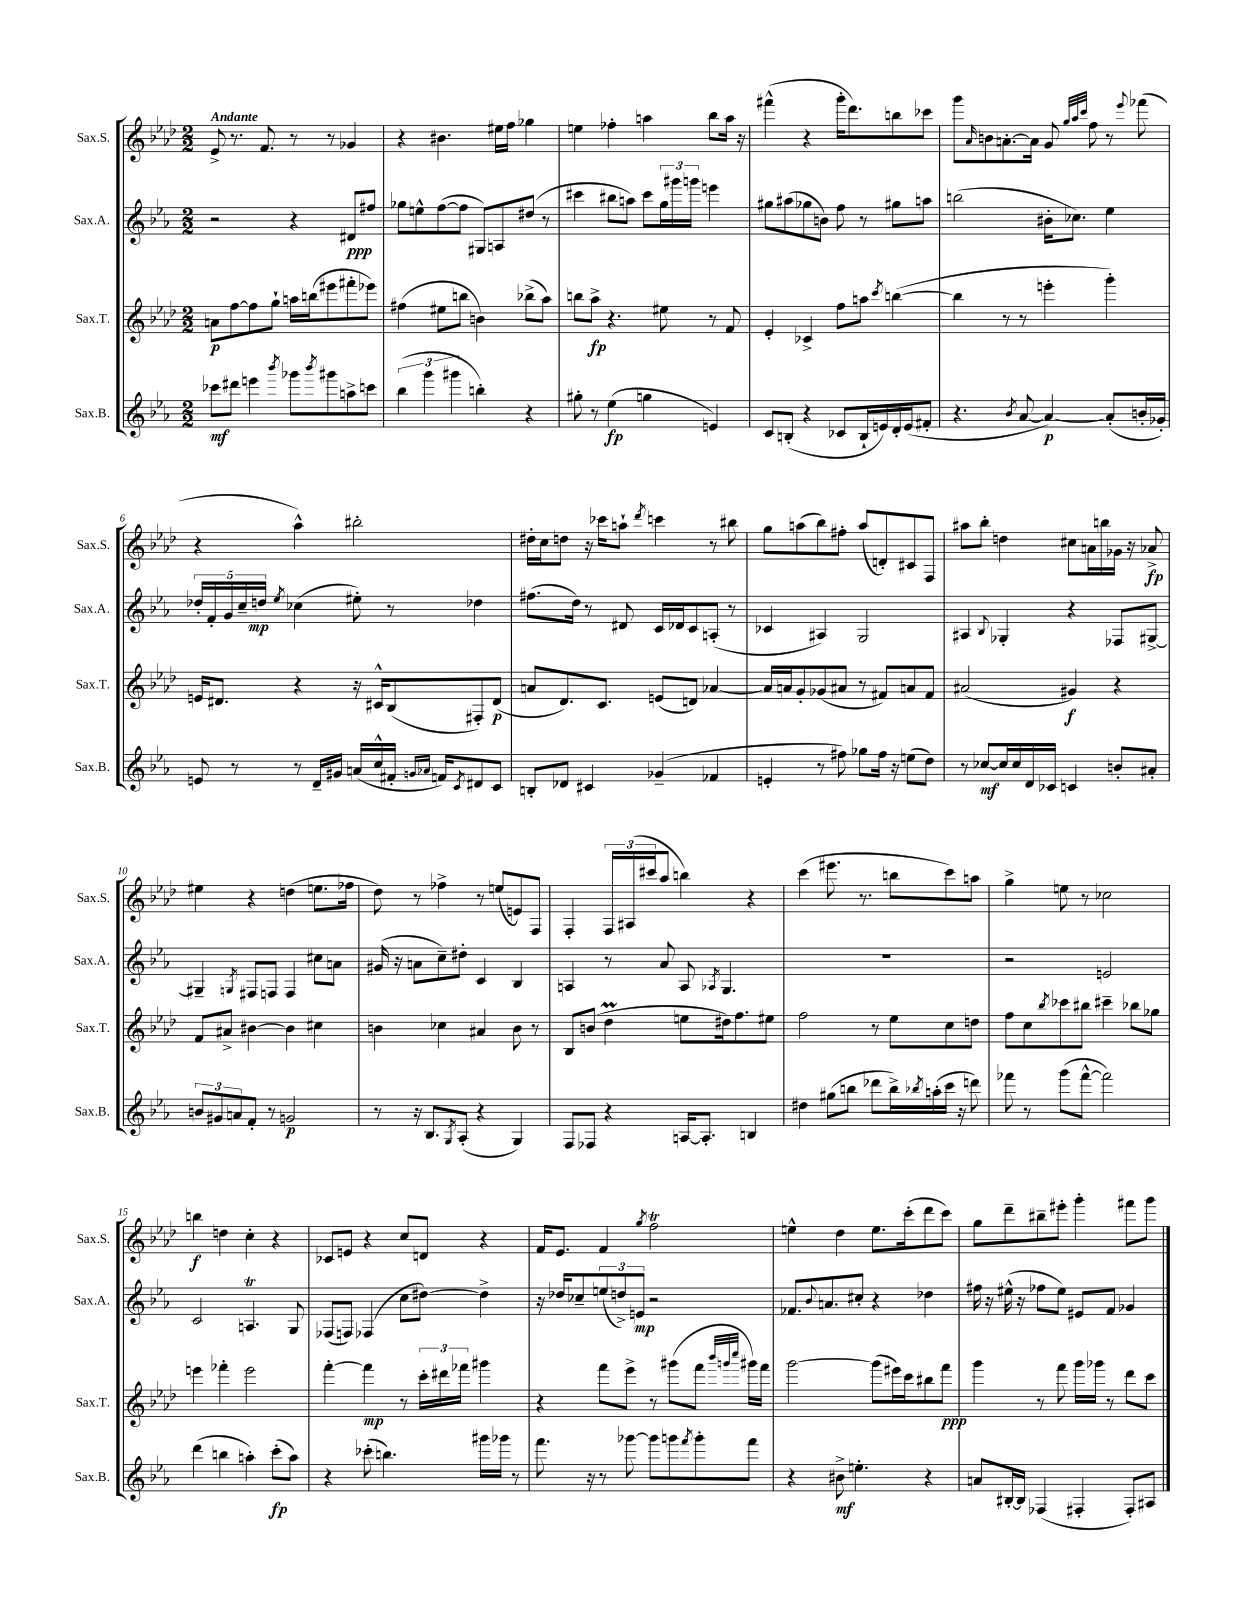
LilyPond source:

<<
\new StaffGroup <<
\new Staff = "s0" \with { instrumentName = "Sax.S." shortInstrumentName = "Sax.S." } {
    \clef treble \key aes \major \numericTimeSignature \time 2/2 \tempo "Andante"
    ees'8-> r8. f'8. r8 r8 ges'4 |
    r4 bis'4. eis''16 f''16 ges''4 |
    e''4 fes''4-. a''4 bes''8 a''16 r16 |
    fis'''4-^( r4 g'''16-. des'''8.) b''8 ces'''8 |
    g'''8 \grace { aes'16 } b'8 a'8.~-. a'16 g'8 \grace { g''32 aes''32 c'''32 } f''8 r8 \appoggiatura { ees'''8 } fes'''8( |
    r4 aes''4-^) bis''2-. |
    dis''16-. c''16 d''8 r16 ces'''16 a''8-! \acciaccatura { des'''8 } c'''4 r8 bis''8 |
    g''8 a''8( bes''8) fis''8-. a''8( d'8-.) cis'8 f8 |
    ais''8 bes''8-. d''4 cis''8 a'16 b''16 ges'16 r16 aes'8->\fp |
    eis''4 r4 d''4( e''8. fes''16 |
    des''8) r8 fes''4-> r8 e''8( e'8) f8 |
    f4-. \tuplet 3/2 { f16 ais16( cis'''16 } aes''8 b''4) r4 |
    c'''4( eis'''8. r8. b''8 c'''8) a''8 |
    g''4-> e''8 r8 ces''2 |
    b''4\f d''4 c''4-. r4 |
    ces'8 e'8 r4 c''8 d'8 r4 |
    f'16 ees'8. f'4 \acciaccatura { g''8 } f''2\trill |
    e''4-^ des''4 e''8. c'''16-.( des'''8 c'''8) |
    g''8 des'''8-- bis''8-- eis'''8-. g'''4-. fis'''8 g'''8 \bar "|." |
}
\new Staff = "s1" \with { instrumentName = "Sax.A." shortInstrumentName = "Sax.A." } {
    \clef treble \key ees \major \numericTimeSignature \time 2/2
    r2 r4 dis'8\ppp fis''8 |
    ges''8 e''8-^ f''8~( f''8 gis8) a8 dis''8( r8 |
    cis'''4 bis''8 a''8) cis'''8 \tuplet 3/2 { g''16 gis'''16 g'''16 } e'''4 |
    gis''8 ais''8( ges''8 b'8) f''8 r8 gis''8 a''8 |
    b''2( bis'16-. ces''8.) ees''4 |
    \tuplet 5/4 { des''16-. f'16-. g'16 c''16-- d''16\mp } \acciaccatura { ees''8 } ces''4( eis''8-.) r8 des''4 |
    fis''8.( d''16) r8 dis'8 c'16 des'16 c'8 a8-.( r8 |
    ces'4 ais4) g2 |
    ais4 \appoggiatura { bes8 } ges4-. r4 fes8 gis8~-> |
    gis4-- \acciaccatura { g8 } fis8 f8 f4 cis''8 a'8 |
    gis'16( r16 a'8 c''8--) dis''8-. c'4 bes4 |
    a4 r8 aes'8 a8 \acciaccatura { aes8 } g4. |
    R1 |
    r2 e'2 |
    c'2 a4.\trill g8 |
    fes8( f8) fes4( c''8 dis''8~) dis''4-> |
    r16 des''16 ces''8-- \tuplet 3/2 { e''8( d''8->) e'8\mp } r2 |
    fes'8. \appoggiatura { bes'8 } a'8. cis''8-. r4 des''4 |
    fis''16 r16 eis''16-^( r16 fes''8 eis''8) eis'8 f'8 ges'4 \bar "|." |
}
\new Staff = "s2" \with { instrumentName = "Sax.T." shortInstrumentName = "Sax.T." } {
    \clef treble \key aes \major \numericTimeSignature \time 2/2
    a'8\p f''8~ f''8 g''8-! a''16 b''16( eis'''8 fis'''8-. ees'''8) |
    fis''4( eis''8 b''8 b'4) bes''8->( aes''8) |
    b''8 aes''8->\fp r4. eis''8 r8 f'8 |
    ees'4-. ces'4-> f''8 a''8 \acciaccatura { c'''8 } b''4~( |
    b''4 r8 r8 e'''4-. g'''4-.) |
    e'16 dis'8. r4 r16 cis'16-^ bes8( fis8-.) dis'8\p( |
    a'8 des'8.) c'8. e'8( d'8) aes'4~ |
    aes'16 a'16 g'8-. ges'8( ais'8 r8 fis'8) a'8 fis'8 |
    ais'2( gis'4\f) r4 |
    f'8 ais'8-> bis'4~ bis'4 cis''4 |
    b'4 ces''4 ais'4 b'8 r8 |
    bes8 b'8( des''4\prall e''8 dis''16) f''8. eis''8 |
    f''2 r8 ees''8 c''8 d''8 |
    f''8 c''8 \acciaccatura { bes''8 } ces'''8 bis''8 cis'''4-- bes''8 ges''8 |
    e'''4 fes'''4-. e'''2 |
    f'''4~-. f'''4\mp r8 \tuplet 3/2 { c'''16-. dis'''16 fes'''16 } gis'''4 |
    r4 f'''8 ees'''8-> r8 gis'''8( f'''8 \grace { bes'''32 g'''32 c''''32 } gis'''16) f'''16 |
    g'''2~ g'''8( eis'''16) c'''16 bis''8 f'''8\ppp |
    g'''4 r8 f'''8 g'''16 ges'''16 r8 des'''8 c'''8 \bar "|." |
}
\new Staff = "s3" \with { instrumentName = "Sax.B." shortInstrumentName = "Sax.B." } {
    \clef treble \key ees \major \numericTimeSignature \time 2/2
    ces'''8\mf dis'''8 e'''4 \acciaccatura { bes'''8 } ges'''8 \acciaccatura { bes'''8 } gis'''8 a''8-> c'''8 |
    \tuplet 3/2 { bes''4( g'''4 gis'''4 } b''4-.) r4 |
    gis''8-. r8 ees''4\fp( g''4 e'4) |
    c'8 b8-.( r4 ces'8 b16-! e'16) d'16-. e'16( fis'8-. |
    r4. \acciaccatura { bes'8 } aes'8~ aes'4~\p) aes'8-.( b'16-. ges'16-.) |
    e'8 r8 r8 d'16-- gis'16 a'16( c''16-^ fis'16-. \grace { g'16 aes'16 } f'16) \acciaccatura { c'8 } dis'8 c'8 |
    b8-. des'8 cis'4 ges'4--( fes'4 |
    e'4-. r8 fis''8) ges''8 fis''16 r16 e''8( d''8) |
    r8 ces''8~\mf ces''16 ces''16 d'16 ces'16 c'4 b'8-. ais'8-. |
    \tuplet 3/2 { b'8 gis'8 a'8 } f'8-. r8 g'2\p |
    r8 r16 bes8. \acciaccatura { g8 } aes8-.( r4 g4) |
    f8 fes8 r4 a16~ a8.-. b4 |
    dis''4 gis''8( b''8 des'''8 b''16->) \acciaccatura { bes''8 } a''16-.( c'''16 r16 d'''8) |
    fes'''8 r8 g'''8( fes'''8~-^ fes'''2) |
    d'''4( b''4 a''4-.) c'''8-.\fp( a''8) |
    r4 ces'''8-.( b''4.) gis'''16 ges'''16 r8 |
    f'''8. r16 r8 ges'''8~ ges'''8 g'''8 \acciaccatura { f'''8 } g'''8-. f'''8 |
    r4 bis'8->\mf e''4.-. r4 |
    a'8 bis16~-. bis16 fes4( fis4-. fis8-.) ais8 \bar "|." |
}
>>
>>
